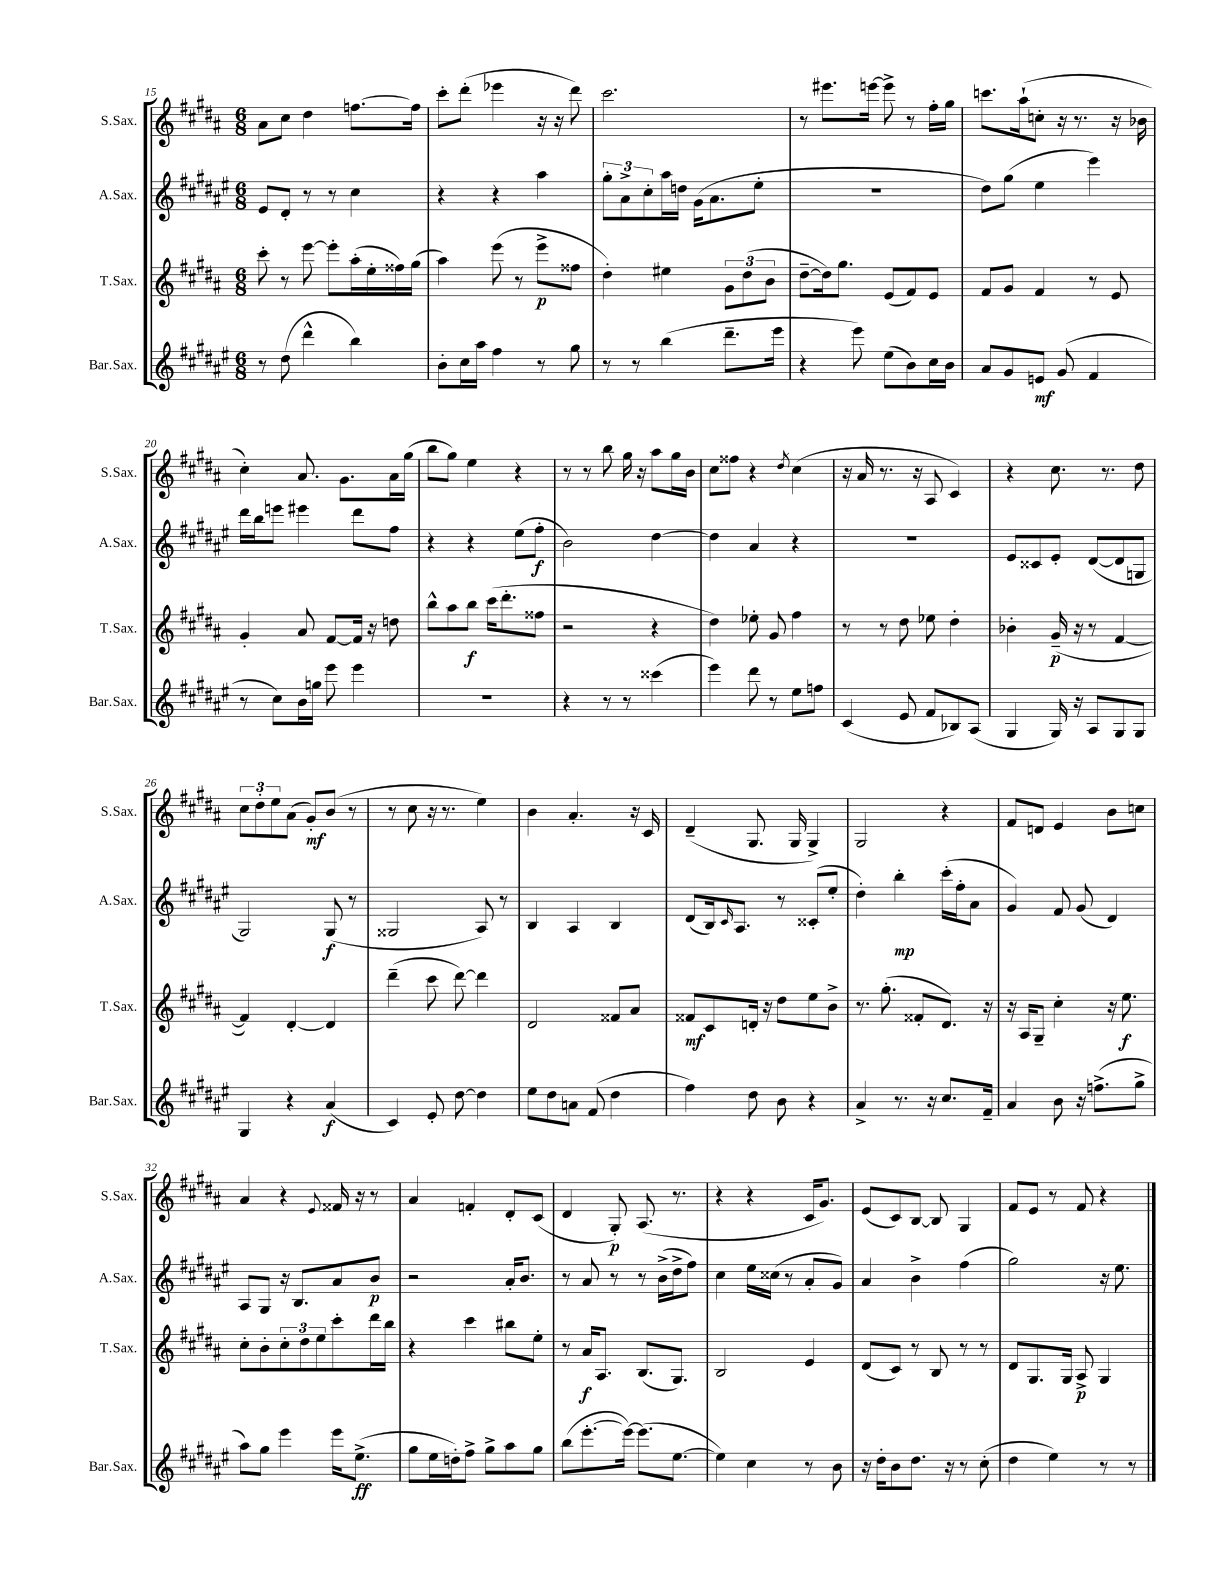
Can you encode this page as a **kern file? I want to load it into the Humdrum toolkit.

**kern	**kern	**kern	**kern
*staff4	*staff3	*staff2	*staff1
*clefG2	*clefG2	*clefG2	*clefG2
*k[f#c#g#d#a#e#]	*k[f#c#g#d#a#]	*k[f#c#g#d#a#e#]	*k[f#c#g#d#a#]
*M6/8	*M6/8	*M6/8	*M6/8
8r	8ccc#'\	8e#/L	8a#\L
(8dd#\	8r	8d#'/J	8cc#\J
4ddd#^^\	[8eee\	8r	4dd#\
.	8eee'\]L	8r	.
4bb\)	(16aa#'\L	4cc#\	[8.ff\L
.	16ee'\	.	.
.	16ff##\)	.	.
.	(16gg#\JJ	.	16ff\]Jk
=	=	=	=
8b'\L	4aa#\)	4r	8ccc#'\L
16cc#\L	.	.	(8ddd#'\J
16aa#\JJ	.	.	.
4ff#\	(8eee\	4r	4eee-\
.	8r	.	.
8r	8eee^\L	4aa#\	16r
.	.	.	16r
8gg#\	8ff##\J	.	8ddd#\)
=	=	=	=
8r	4dd#'\)	12gg#'\L	2.ccc#\
.	.	12a#^\	.
8r	.	.	.
.	.	12cc#'\	.
(4bb\	4ee#\	16aa#\L	.
.	.	16dd\JJ	.
.	.	(16g#\LK	.
.	.	8.a#\	.
8.ddd#~\L	12g#\L	.	.
.	(12dd#\	.	.
.	.	8ee#'\J	.
.	12b\J	.	.
16eee#\Jk	.	.	.
=	=	=	=
4r	[8dd#~\L	2.r	8r
.	16dd#\]k)	.	8.eee#\L
.	8.gg#\J	.	.
8eee#\)	.	.	.
.	.	.	[16eee\Jk
(8ee#\L	(8e/L	.	8eee^\]
8b\)	8f#/)	.	8r
16cc#\L	8e/J	.	16ff#'\LL
16b\JJ	.	.	16gg#\JJ
=	=	=	=
8a#/L	8f#/L	8dd#\L)	8.ccc\L
8g#/	8g#/J	(8gg#\J	.
.	.	.	(16aa#`\k
8e/J	4f#/	4ee#\	8cc'\J
(8g#/	.	.	16r
.	.	.	8.r
4f#/	8r	4eee#\)	.
.	8e/	.	16r
.	.	.	16b-\
=	=	=	=
8r	4g#'/	16ddd#\LL	4cc#'\)
.	.	16bb\J	.
8cc#\L)	.	8eee\J	.
16b\L	8a#/	4eee#\	8.a#/
16gg\JJ	.	.	.
8eee#\	[8f#/L	.	.
.	.	.	8.g#\L
4eee#\	16f#/]Jk	8ddd#\L	.
.	16r	.	.
.	8dd\	8ff#\J	16a#\L
.	.	.	(16gg#\JJ
=	=	=	=
2.r	8bb^^\L	4r	8bb\L
.	8aa#\	.	8gg#\J)
.	8bb\J	4r	4ee\
.	(16ccc#\LK	.	.
.	8.ddd#'\	.	.
.	.	(8ee#\L	4r
.	8ff##\J	8ff#'\J	.
=	=	=	=
4r	2r	2b\)	8r
.	.	.	8r
8r	.	.	8bb\
8r	.	.	16gg#\
.	.	.	16r
(4ccc##\	4r	[4dd#\	8aa#\L
.	.	.	16gg#\L
.	.	.	16b\JJ
=	=	=	=
4eee#\)	4dd#\)	4dd#\]	8cc#\L
.	.	.	8ff##\J
8ddd#\	8ee-'\	4a#/	4r
8r	8g#/	.	.
.	.	.	8qdd#/
8ee#\L	4ff#\	4r	(4cc#\
8ff\J	.	.	.
=	=	=	=
(4c#/	8r	2.r	16r
.	.	.	16a#/
.	8r	.	8.r
8e#/	8dd#\	.	.
.	.	.	16r
8f#/L	8ee-\	.	8A#/
8B-/)	4dd#'\	.	4c#/)
(8A#/J	.	.	.
=	=	=	=
4G#/	4b-'\	8e#/L	4r
.	.	8c##/	.
16G#/)	(16g#~/	8e#'/J	8.cc#\
16r	16r	.	.
8A#/L	8r	([8d#/L	.
.	.	.	8.r
8G#/	[4f#/	8d#/]	.
8G#/J	.	8G/J	8dd#\
=	=	=	=
4G#/	4f#/])	2G#/)	12cc#\L
.	.	.	12dd#'\
.	.	.	12ee\
4r	[4d#'/	.	(8a#\J
.	.	.	8g#'/L)
(4a#/	4d#/]	(8G#/	(8b/J
.	.	8r	8r
=	=	=	=
4c#/)	(4ddd#~\	2G##/	8r
.	.	.	8cc#\
8e#'/	8ccc#\	.	16r
.	.	.	8.r
[8dd#\	[8ddd#\)	.	.
4dd#\]	4ddd#\]	8A#/)	4ee\)
.	.	8r	.
=	=	=	=
8ee#\L	2d#/	4B/	4b\
8dd#\	.	.	.
8a\J	.	4A#/	4.a#'/
(8f#/	.	.	.
4dd#\	8f##/L	4B/	.
.	8a#/J	.	16r
.	.	.	16c#/
=	=	=	=
4ff#\)	8f##/L	(8d#/L	(4d#~/
.	8c#/	16B/k)	.
.	.	16qqc#/	.
.	.	8.A#/J	.
8dd#\	16d'/Jk	.	8.G#/
.	16r	.	.
8b\	8dd#\L	8r	.
.	.	.	16G#/
4r	8ee\	(8c##'/L	4G#^/)
.	8b^\J	8ee#'/J	.
=	=	=	=
4a#^/	8.r	4dd#'\)	2G#/
.	(8.gg#'\	.	.
8.r	.	4bb'\	.
.	8f##'/L	.	.
16r	.	.	.
8.cc#/L	8.d#/J)	(16ccc#'\LL	4r
.	.	16ff#'\J	.
.	.	8a#\J	.
16f#~/Jk	16r	.	.
=	=	=	=
4a#/	16r	4g#/)	8f#/L
.	16A#/LK	.	.
.	8G#~/J	.	8d/J
8b\	4cc#'\	8f#/	4e/
16r	.	(8g#/	.
(8.ff^\L	.	.	.
.	16r	4d#/)	8b\L
.	8.ee\	.	.
8gg#^\J	.	.	8cc\J
=	=	=	=
8aa#\L)	8cc#'\L	8A#/L	4a#/
8gg#\J	8b'\	8G#/J	.
4eee#\	12cc#'\	16r	4r
.	.	8.B/L	.
.	12dd#\	.	.
.	12ee\	.	.
.	.	.	8qqe/
16eee#\LK	8ccc#'\	8a#/	16f##/
(8.ee#^\J	.	.	16r
.	16ddd#\L	8b/J	8r
.	16bb\JJ	.	.
=	=	=	=
8gg#\L	4r	2r	4a#/
16ee#\L	.	.	.
16dd'\J)	.	.	.
8ff#^\J	4ccc#\	.	4f'/
8gg#^\L	.	.	.
8aa#\	8bb#\L	16a#'/LK	8d#'/L
.	.	8.b/J	.
8gg#\J	8ee'\J	.	(8c#/J
=	=	=	=
(8bb\L	8r	8r	4d#/
[8.eee#'\	16a#/LK	8a#/	.
.	8.A#/J	.	.
.	.	8r	8G#'/)
16eee#\_Jk)	.	.	.
(8.eee#\]L	(8.B/L	8r	(8.A#/
.	.	(16b^\LL	.
[8.ee#\J	8.G#/J)	16dd#^\J	8.r
.	.	8ff#\J)	.
=	=	=	=
4ee#\])	2B/	4cc#\	4r
4cc#\	.	16ee#\LL	4r
.	.	(16cc##\JJ	.
.	.	8r	.
8r	4e/	8a#'/L	16c#/LK
.	.	.	8.g#/J)
8b\	.	8g#/J)	.
=	=	=	=
16r	(8d#/L	4a#/	(8e/L
16dd#'\LK	.	.	.
8b\	8c#/J)	.	8c#/)
8.dd#\J	8r	4b^\	[8B/J
.	8B/	.	8B/]
16r	.	.	.
8r	8r	(4ff#\	4G#/
(8cc#'\	8r	.	.
=	=	=	=
4dd#\	8d#/L	2gg#\)	8f#/L
.	8.G#/	.	8e/J
4ee#\)	.	.	8r
.	16G#/Jk	.	.
.	8A#^/	.	8f#/
8r	4G#/	16r	4r
.	.	8.ee#\	.
8r	.	.	.
==	==	==	==
*-	*-	*-	*-
